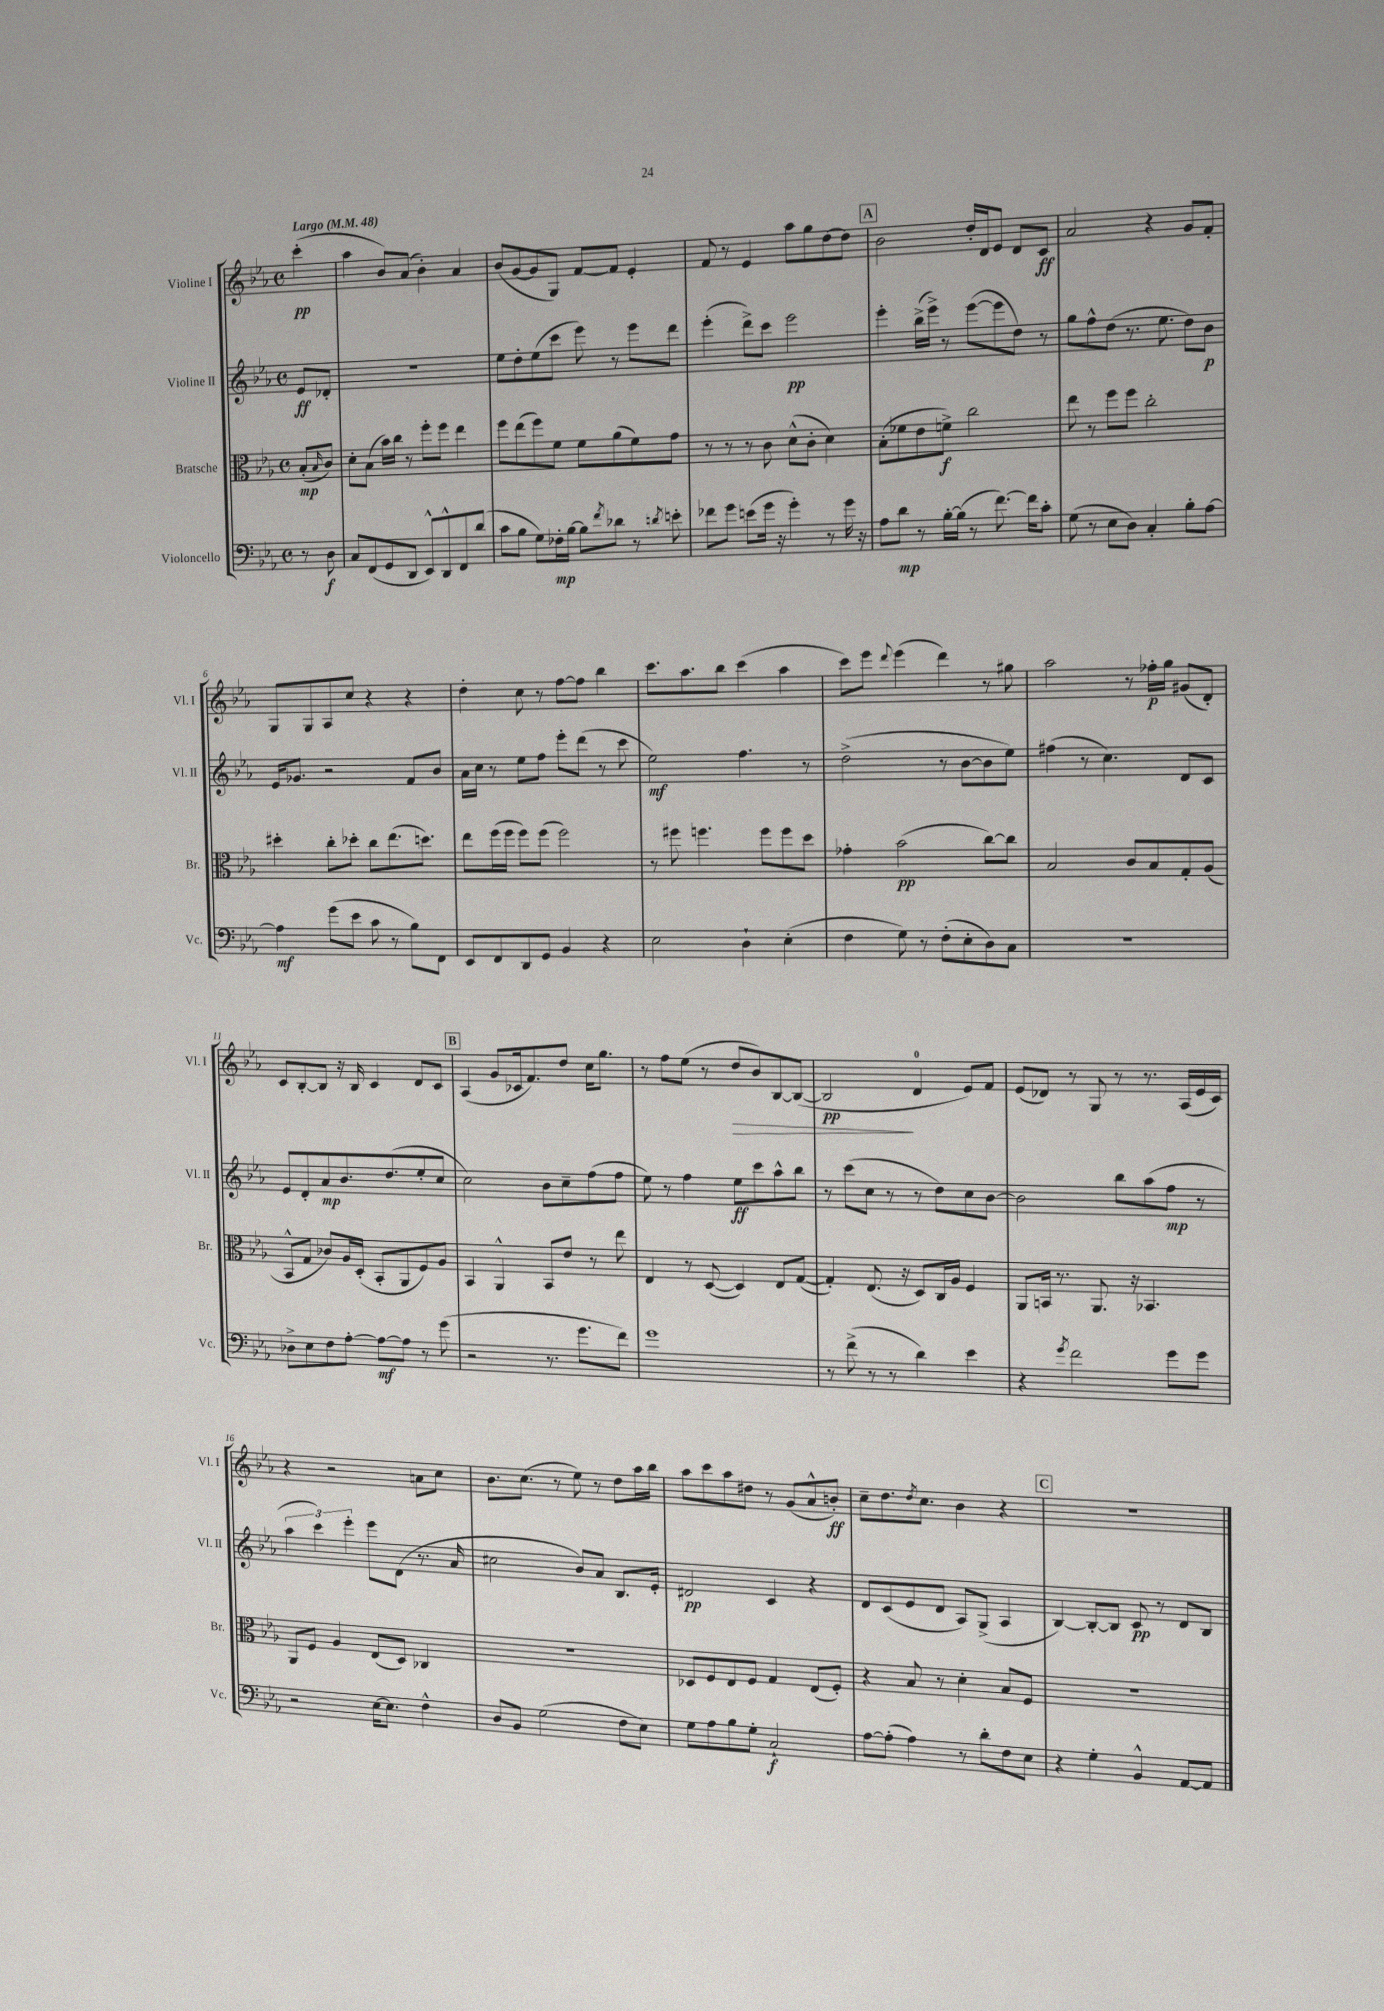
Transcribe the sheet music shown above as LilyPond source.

<<
\new StaffGroup <<
\new Staff = "s0" \with { instrumentName = "Violine I" shortInstrumentName = "Vl. I" } {
    \clef treble \key ees \major \defaultTimeSignature \time 4/4 \partial 4 \tempo "Largo" 4 = 48
    c'''4-.\pp( |
    aes''4 bes'8) aes'8( bes'4-.) aes'4 |
    bes'8( g'8~ g'8 g8) f'8~ f'8 ees'4-. |
    f'8 r8 ees'4 aes''8 g''8 d''8~ d''8 |
    \mark \markup { \box "A" } bes'2 d''16-. d'16 ees'8 d'8 c'8\ff |
    aes'2 r4 g'8 f'8-. |
    g8 g8 aes8 c''8 r4 r4 |
    d''4-. c''8 r8 f''8~ f''8 bes''4 |
    c'''8. aes''8. bes''8 c'''4( aes''4 |
    c'''8) ees'''8 \appoggiatura { d'''8 } ees'''4( d'''4) r8 gis''8 |
    aes''2 r8 fes''16-.\p g''16 gis'8( d'8-.) |
    c'8 bes8~-. bes8 r16 bes16 c'4 d'8 c'8 |
    \mark \markup { \box "B" } aes4( g'8 ces'16 f'8.) d''8 c''16 g''8. |
    r8 f''8 ees''8( r8 d''8\> bes'8) bes8~ bes8~( |
    bes2\pp\! d'4-0 ees'8) f'8 |
    ees'8( des'8) r8 g8 r8 r8. aes16( ees'16 c'16) |
    r4 r2 a'8 c''8 |
    bes'8. c''8.( r8 ees''8) r8 d''8 aes''16 bes''16 |
    aes''8 c'''8 aes''8 dis''8 r8 g'8( aes'8-^ b'8-.\ff) |
    c''8-- d''8. \acciaccatura { d''8 } c''8. bes'4 r4 |
    \mark \markup { \box "C" } R1 \bar "|." |
}
\new Staff = "s1" \with { instrumentName = "Violine II" shortInstrumentName = "Vl. II" } {
    \clef treble \key ees \major \defaultTimeSignature \time 4/4 \partial 4
    ees'8\ff des'8-. |
    R1 |
    ees''8 d''8-. ees''8( c'''8 ees'''8) r8 ees'''8 d'''8 |
    ees'''4-.( d'''8->) c'''8 ees'''2\pp |
    \mark \markup { \box "A" } ees'''4-. bes''16->( ees'''16->) r8 ees'''8~( ees'''8 d''8) r8 |
    g''8 f''8-^ d''8( r8. ees''8. d''8) bes'8\p |
    ees'16 ges'8. r2 f'8 bes'8 |
    aes'16 c''16 r8 ees''8 f''8 ees'''8-. d'''8( r8 c'''8 |
    ees''2\mf) f''4. r8 |
    d''2->( r8 bes'8~ bes'8 ees''8) |
    fis''4( r8 c''4.) d'8 c'8 |
    ees'8 d'8-. aes'8\mp bes'8. d''8.( ees''8-. c''8 |
    \mark \markup { \box "B" } c''2) bes'8 c''8-- f''8( f''8 |
    ees''8) r8 f''4 ees''8\ff c'''8 aes''8-^ bes''8 |
    r8 c'''8( c''8 r8 r8 d''8) c''8 bes'8~ |
    bes'2 bes''8 aes''8( f''8\mp r8 |
    \tuplet 3/2 { aes''4 c'''4) ees'''4-. } ees'''8 d'8( r8. aes'16 |
    cis''2 bes'8) aes'8 bes8. ees'16-. |
    dis'2\pp c'4 r4 |
    d'8 c'8( ees'8 d'8 aes8) g8->( aes4 |
    \mark \markup { \box "C" } bes4~) bes8~-. bes8 c'8\pp r8 d'8 bes8 \bar "|." |
}
\new Staff = "s2" \with { instrumentName = "Bratsche" shortInstrumentName = "Br." } {
    \clef alto \key ees \major \defaultTimeSignature \time 4/4 \partial 4
    bes8-.\mp( \grace { bes16 } c'8) |
    d'8-. bes8( bes'16) c''16 r8 f''8-. f''8 ees''4 |
    f''8 ees''8( f''8) f'8 f'8 aes'8( f'8) g'8 |
    r8 r8 r8 c'8 d'8-^( c'8-. d'4) |
    \mark \markup { \box "A" } bes8-.( fes'8 ees'8 f'8->\f) c''2 |
    ees''8 r8 f''8 f''8 c''2-. |
    dis''4-. c''8-. des''8-. c''8 ees''8.( d''8.) |
    ees''8 f''16( f''16 f''8) f''8( f''2) |
    r8 fis''8 f''4. f''8 f''8 d''8 |
    ges'4-. bes'2\pp( c''8~) c''8 |
    bes2 c'8 bes8 g8-. aes8( |
    bes,8-^ g8 ces'8) aes16 d16-.( bes,8-. aes,8 f8) aes8 |
    \mark \markup { \box "B" } bes,4 aes,4-^ bes,8 ees'8 r8 ees''8 |
    ees4 r8 d8~( d4) ees8 g8~( |
    g4-.) ees8.( r16 d8) c16 aes16 f4 |
    aes,8 b,16 r8. aes,8. r16 bes,4. |
    aes,8 f8 aes4 ees8( d8) ces4 |
    r1 |
    des8 f8 ees8 f8 g4 ees8( f8-.) |
    r4 bes8 r8 d'4-. bes8 f8 |
    \mark \markup { \box "C" } R1 \bar "|." |
}
\new Staff = "s3" \with { instrumentName = "Violoncello" shortInstrumentName = "Vc." } {
    \clef bass \key ees \major \defaultTimeSignature \time 4/4 \partial 4
    r8 d8\f |
    c8 f,8( g,8 d,8 ees,8-^) d,8-^ f,8 d'8( |
    c'8 bes8 g8) fes16-.\mp bes16~ bes8 \acciaccatura { f'8 } des'8 r8 \acciaccatura { d'8 } e'8-. |
    fes'8 g'8 e'8( g'16 r16 g'4-.) r8 g'16 r16 |
    \mark \markup { \box "A" } aes8 d'8\mp r8 bes16~-. bes16( r8 f'8.~) f'16 c'8-. |
    g8( r8 ees8 d8) c4-. bes8-. aes8~ |
    aes4\mf g'8( ees'8 c'8 r8 bes8) f,8 |
    ees,8 f,8 d,8 g,8 bes,4 r4 |
    ees2 d4-! ees4-.( |
    f4 g8) r8 f8-.( ees8-. d8) c8 |
    R1 |
    des8-> ees8 f8 aes8~-. aes8~\mf aes8 r8 g'8( |
    \mark \markup { \box "B" } r2 r8. g'8. f'8) |
    g'1 |
    r8 f'8->( r8 r8 d'4) ees'4 |
    r4 \acciaccatura { g'8 } f'2 g'8 g'8 |
    r2 ees16~ ees8. f4-^ |
    d8 bes,8 g2( f8 ees8) |
    g8 aes8 bes8 g8-. c2-!\f |
    aes8~ aes8-.( aes4) r8 d'8-. f8 ees8 |
    \mark \markup { \box "C" } r4 g4-. bes,4-^ aes,8~ aes,8 \bar "|." |
}
>>
>>
